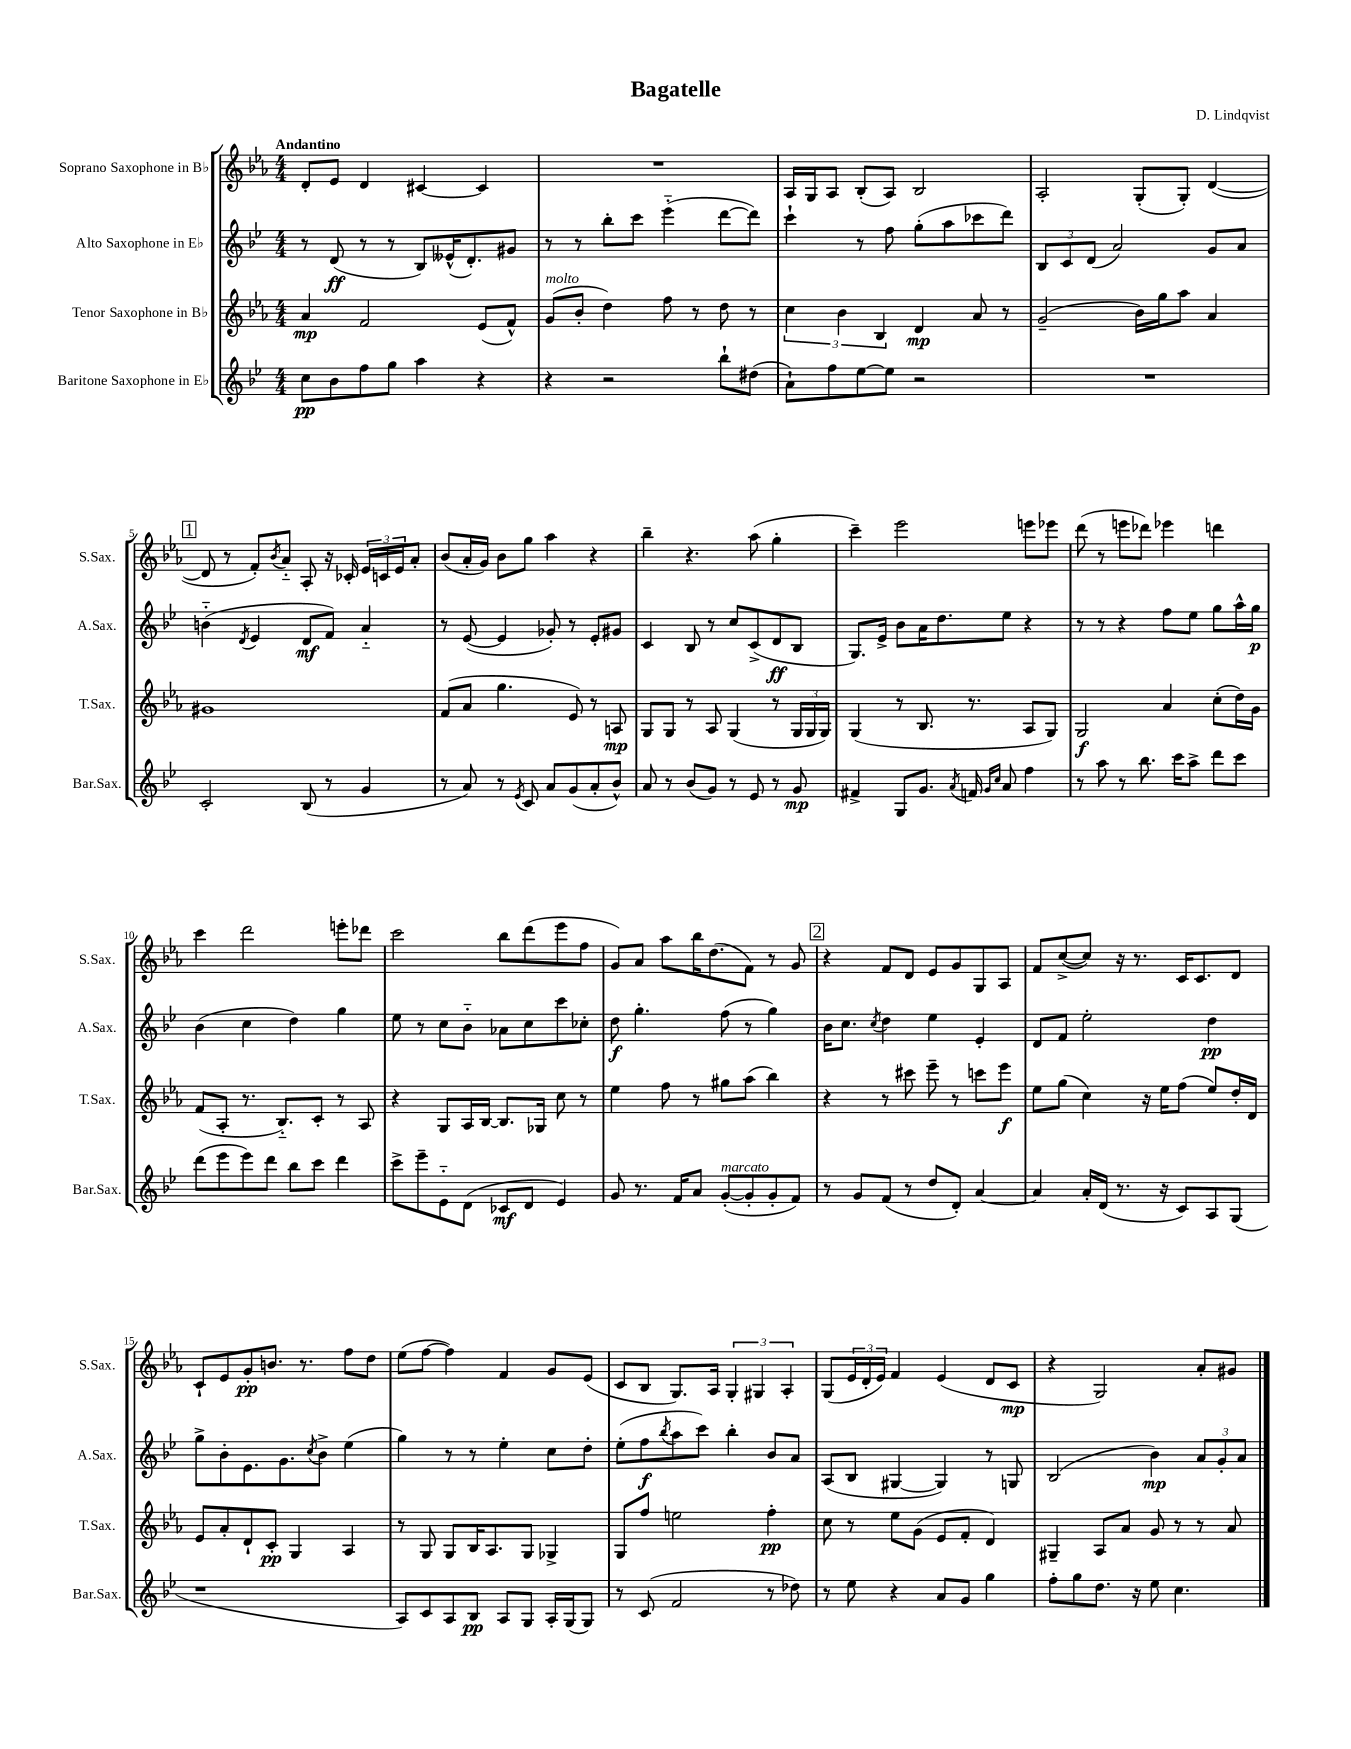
\header { title = "Bagatelle" composer = "D. Lindqvist" }
<<
\new StaffGroup <<
\new Staff = "s0" \with { instrumentName = "Soprano Saxophone in Bb" shortInstrumentName = "S.Sax." } {
    \clef treble \key ees \major \numericTimeSignature \time 4/4 \tempo "Andantino"
    d'8-. ees'8 d'4 cis'4~ cis'4 |
    R1 |
    aes16 g16 aes8 bes8-.( aes8) bes2 |
    aes2-. g8-.( g8-.) d'4~( |
    \mark \markup { \box "1" } d'8 r8 f'8-.) \acciaccatura { bes'8 } aes'8-_ aes8-. r16 ces'16-. \tuplet 3/2 { ees'16 c'16 ees'16 } aes'8-. |
    bes'8( aes'16-. g'16) bes'8 g''8 aes''4 r4 |
    bes''4-- r4. aes''8( g''4-. |
    c'''4--) ees'''2 e'''8 ees'''8 |
    d'''8( r8 e'''8 des'''8) ees'''4 d'''4 |
    c'''4 d'''2 e'''8-. des'''8 |
    c'''2 bes''8 d'''8( ees'''8 f''8 |
    g'8) aes'8 aes''8 bes''16 d''8.( f'8) r8 g'8 |
    \mark \markup { \box "2" } r4 f'8 d'8 ees'8 g'8 g8 aes8 |
    f'8 c''8~->( c''8) r16 r8. c'16 c'8. d'8 |
    c'8-! ees'8 g'8-.\pp b'8. r8. f''8 d''8 |
    ees''8( f''8~ f''4) f'4 g'8 ees'8( |
    c'8 bes8 g8.) aes16 \tuplet 3/2 { g4-. gis4 aes4-. } |
    g8( \tuplet 3/2 { ees'16 d'16-. ees'16) } f'4 ees'4( d'8 c'8\mp |
    r4 g2) aes'8-. gis'8 \bar "|." |
}
\new Staff = "s1" \with { instrumentName = "Alto Saxophone in Eb" shortInstrumentName = "A.Sax." } {
    \clef treble \key bes \major \numericTimeSignature \time 4/4
    r8 d'8\ff( r8 r8 bes8) eeses'16-^( d'8.-.) gis'8 |
    r8 r8 bes''8-. c'''8 ees'''4-_( d'''8~ d'''8) |
    c'''4-! r8 f''8 g''8-.( a''8 ces'''8 d'''8) |
    \tuplet 3/2 { bes8 c'8 d'8( } a'2) g'8 a'8 |
    \mark \markup { \box "1" } b'4-_( \acciaccatura { d'8 } ees'4 d'8\mf f'8) a'4-_ |
    r8 ees'8~( ees'4 ges'8-.) r8 ees'8-. gis'8 |
    c'4 bes8 r8 c''8 c'8->( d'8\ff bes8 |
    g8.) ees'16-> bes'8 a'16 d''8. ees''8 r4 |
    r8 r8 r4 f''8 ees''8 g''8 a''16-^ g''16\p |
    bes'4( c''4 d''4) g''4 |
    ees''8 r8 c''8 bes'8-_ aes'8 c''8 c'''8 ces''8-. |
    d''8\f g''4.-. f''8( r8 g''4) |
    \mark \markup { \box "2" } bes'16 c''8. \acciaccatura { c''8 } d''4 ees''4 ees'4-. |
    d'8 f'8 ees''2-. d''4\pp |
    g''8-> bes'8-. ees'8. g'8. \acciaccatura { c''8 } bes'8-> ees''4( |
    g''4) r8 r8 ees''4-. c''8 d''8-. |
    ees''8-.( f''8\f \acciaccatura { bes''8 } a''8 c'''8) bes''4-. bes'8 a'8 |
    a8( bes8 gis4~ gis4) r8 g8 |
    bes2( bes'4\mp) \tuplet 3/2 { a'8 g'8-. a'8 } \bar "|." |
}
\new Staff = "s2" \with { instrumentName = "Tenor Saxophone in Bb" shortInstrumentName = "T.Sax." } {
    \clef treble \key ees \major \numericTimeSignature \time 4/4
    aes'4\mp f'2 ees'8( f'8-^) |
    g'8^\markup { \italic "molto" }( bes'8-. d''4) f''8 r8 d''8 r8 |
    \tuplet 3/2 { c''4 bes'4 bes4 } d'4\mp aes'8 r8 |
    g'2--( bes'16) g''16 aes''8 aes'4 |
    \mark \markup { \box "1" } gis'1 |
    f'8( aes'8 g''4. ees'8) r8 a8\mp |
    g8 g8 r8 aes8 g4( r8 \tuplet 3/2 { g16 g16 g16) } |
    g4( r8 bes8. r8. aes8 g8) |
    g2\f aes'4 c''8-.( d''16) g'16 |
    f'8( aes8-. r8. bes8.-_) c'8-. r8 aes8 |
    r4 g8 aes16 bes16~ bes8. ges16 c''8 r8 |
    ees''4 f''8 r8 gis''8 aes''8( bes''4) |
    \mark \markup { \box "2" } r4 r8 cis'''8 ees'''8-- r8 c'''8 ees'''8\f |
    ees''8 g''8( c''4) r16 ees''16 f''8( ees''8) d''16-. d'16 |
    ees'8 aes'8-. d'8-! c'8-.\pp g4 aes4 |
    r8 g8 g8 bes16 aes8. g8 ges4-> |
    g8 f''8 e''2 f''4-.\pp |
    c''8 r8 ees''8 g'8( ees'8 f'8-. d'4) |
    gis4-- aes8 aes'8 g'8 r8 r8 aes'8 \bar "|." |
}
\new Staff = "s3" \with { instrumentName = "Baritone Saxophone in Eb" shortInstrumentName = "Bar.Sax." } {
    \clef treble \key bes \major \numericTimeSignature \time 4/4
    c''8\pp bes'8 f''8 g''8 a''4 r4 |
    r4 r2 bes''8-! dis''8( |
    a'8-!) f''8 ees''8~ ees''8 r2 |
    R1 |
    \mark \markup { \box "1" } c'2-. bes8( r8 g'4 |
    r8 a'8) r8 \acciaccatura { ees'8 } c'8 a'8 g'8( a'8-. bes'8-^) |
    a'8 r8 bes'8( g'8) r8 ees'8 r8 g'8\mp |
    fis'4-> g8 g'8. \acciaccatura { a'8 } f'16 \grace { g'16 c''16 } a'8 f''4 |
    r8 a''8 r8 bes''8. c'''16 a''8-> d'''8 c'''8 |
    d'''8( ees'''8 ees'''8) d'''8 bes''8 c'''8 d'''4 |
    c'''8-> ees'''8-- ees'8-_ d'8( ces'8\mf d'8 ees'4) |
    g'8 r8. f'16 a'8 g'8~-.^\markup { \italic "marcato" }( g'8-. g'8-. f'8) |
    \mark \markup { \box "2" } r8 g'8 f'8( r8 d''8 d'8-.) a'4~ |
    a'4 a'16-. d'16( r8. r16 c'8) a8 g8( |
    r1 |
    a8) c'8 a8 bes8\pp a8 g8 a16-. g16( g8) |
    r8 c'8( f'2 r8 des''8) |
    r8 ees''8 r4 a'8 g'8 g''4 |
    f''8-. g''8 d''8. r16 ees''8 c''4. \bar "|." |
}
>>
>>
